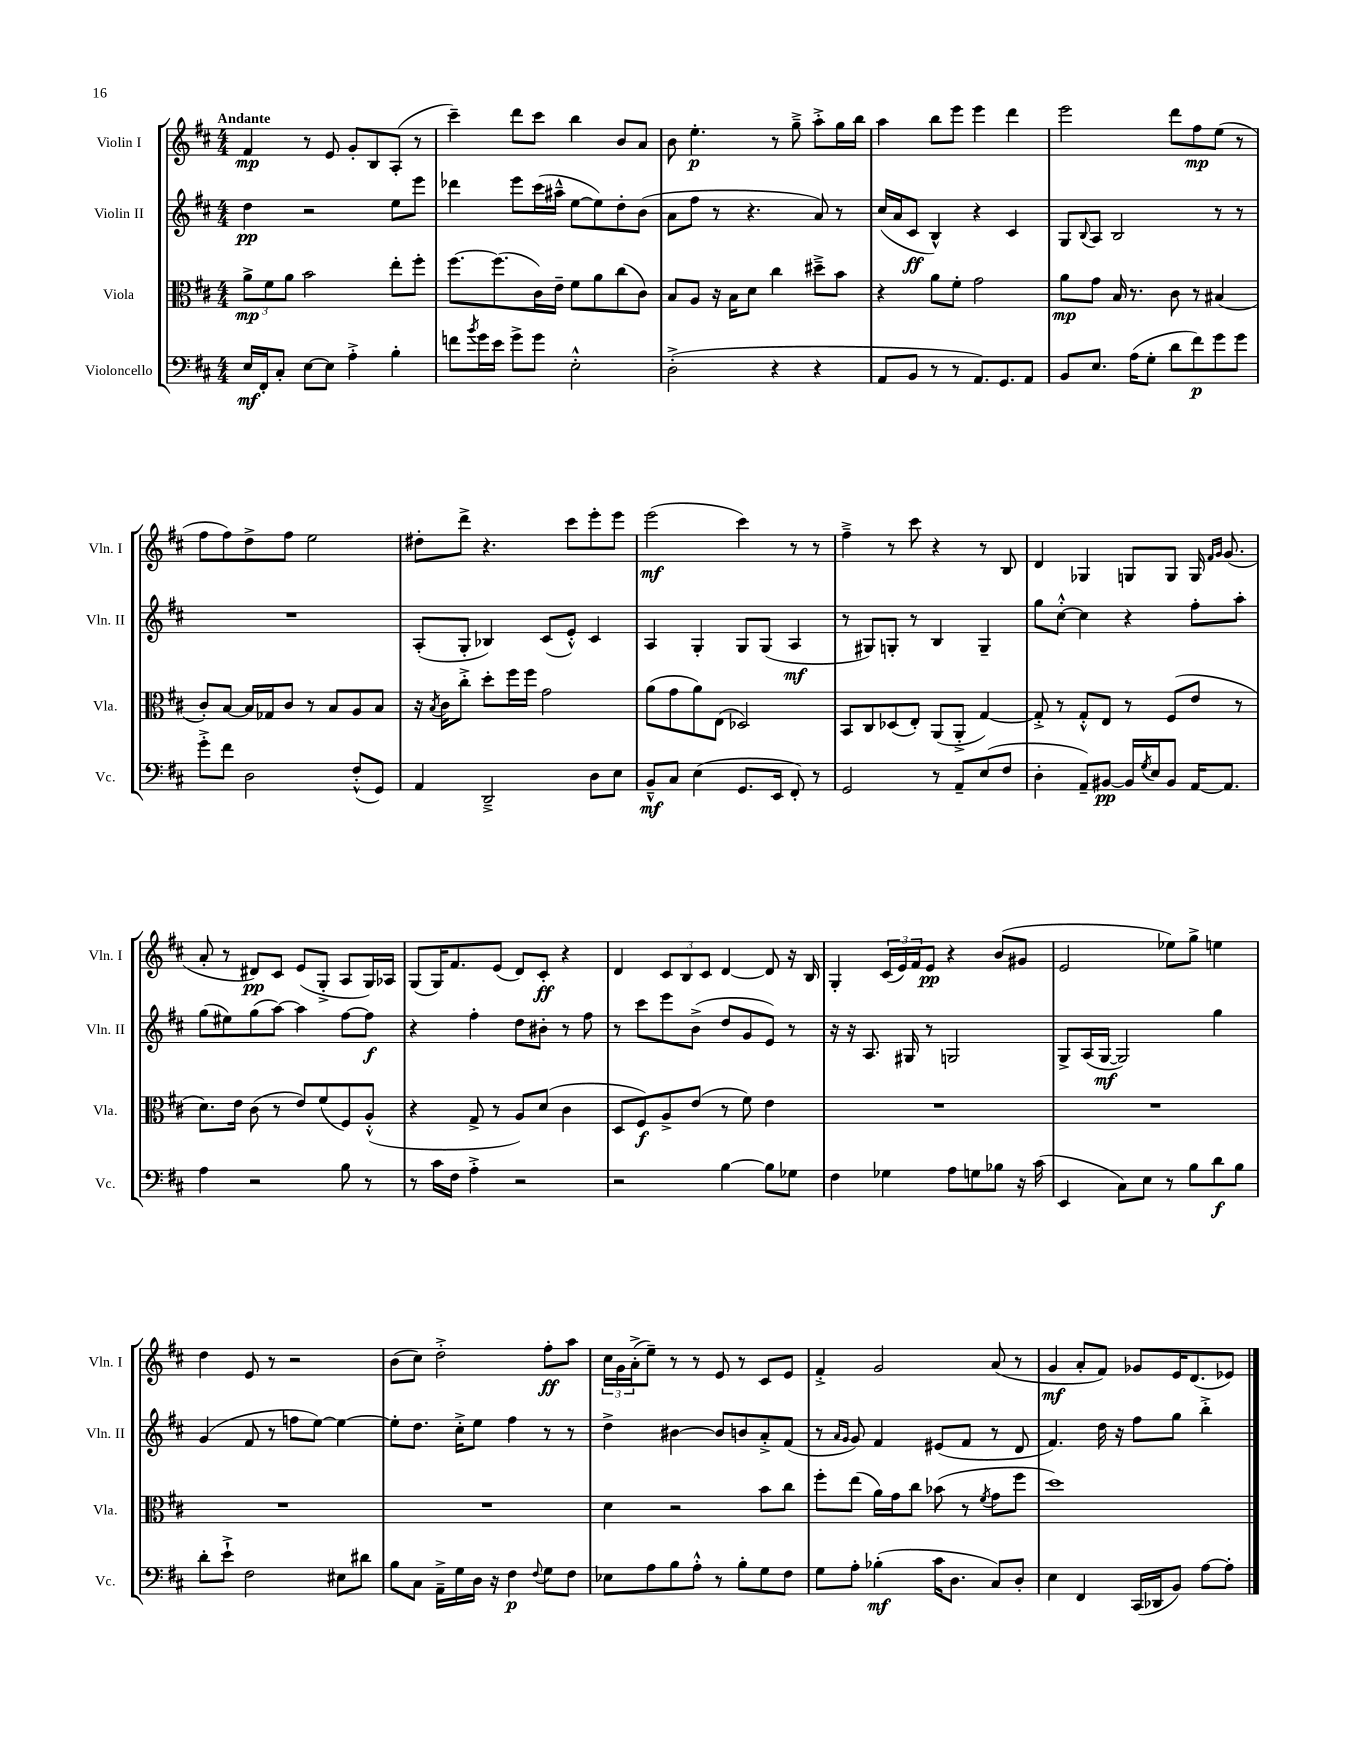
<<
\new StaffGroup <<
\new Staff = "s0" \with { instrumentName = "Violin I" shortInstrumentName = "Vln. I" } {
    \clef treble \key d \major \numericTimeSignature \time 4/4 \tempo "Andante"
    fis'4\mp r8 e'8 g'8-. b8 a8-.( r8 |
    cis'''4--) d'''8 cis'''8 b''4 b'8 a'8 |
    b'8 e''4.-.\p r8 g''8---> a''8-.-> g''16 b''16 |
    a''4 b''8 e'''8 e'''4 d'''4 |
    e'''2 d'''8 fis''8\mp e''8( r8 |
    fis''8 fis''8) d''8-> fis''8 e''2 |
    dis''8-. d'''8-> r4. cis'''8 e'''8-. e'''8 |
    e'''2\mf( cis'''4) r8 r8 |
    fis''4---> r8 cis'''8 r4 r8 b8 |
    d'4 ges4 g8 g8 g16 \grace { fis'16 g'16 } g'8.( |
    a'8-. r8 dis'8\pp) cis'8 e'8( g8-.-> a8 g16) aes16 |
    g8( g16) fis'8. e'8( d'8) cis'8-.\ff r4 |
    d'4 \tuplet 3/2 { cis'8 b8 cis'8 } d'4~ d'8 r16 b16 |
    g4-. \tuplet 3/2 { cis'16( e'16) fis'16 } e'8\pp r4 b'8( gis'8 |
    e'2 ees''8) g''8-> e''4 |
    d''4 e'8 r8 r2 |
    b'8( cis''8) d''2-.-> fis''8-.\ff a''8 |
    \tuplet 3/2 { cis''16 g'16 a'16-.->( } e''8--) r8 r8 e'8 r8 cis'8 e'8 |
    fis'4-.-> g'2 a'8( r8 |
    g'4\mf a'8-. fis'8) ges'8 e'16 d'8.( ees'8) \bar "|." |
}
\new Staff = "s1" \with { instrumentName = "Violin II" shortInstrumentName = "Vln. II" } {
    \clef treble \key d \major \numericTimeSignature \time 4/4
    d''4\pp r2 e''8 e'''8 |
    des'''4 e'''8 cis'''16( ais''16---^ e''8~ e''8) d''8-. b'8( |
    a'8 fis''8 r8 r4. a'8) r8 |
    cis''16( a'16 cis'8\ff b4-^) r4 cis'4 |
    g8 \appoggiatura { b8 } a8 b2 r8 r8 |
    R1 |
    a8-.( g8-. bes4) cis'8( e'8-.-^) cis'4 |
    a4 g4-. g8 g8( a4\mf |
    r8 gis8) g8-. r8 b4 g4-- |
    g''8 cis''8~-.-^ cis''4 r4 fis''8-. a''8-. |
    g''8( eis''8) g''8( a''8~) a''4 fis''8~ fis''8\f |
    r4 fis''4-. d''8 bis'8-. r8 fis''8 |
    r8 cis'''8 e'''8 b'8->( d''8 g'8 e'8) r8 |
    r16 r16 a8. gis16 r8 g2 |
    g8-> a16( g16~\mf g2) g''4 |
    g'4( fis'8 r8 f''8 e''8~) e''4~ |
    e''8-. d''8. cis''16-.-> e''8 fis''4 r8 r8 |
    d''4-> bis'4~ bis'8 b'8 a'8-.-> fis'8( |
    r8 \grace { a'16 g'16 } g'8) fis'4 eis'8( fis'8 r8 d'8 |
    fis'4.) d''16 r16 fis''8 g''8 b''4-.-> \bar "|." |
}
\new Staff = "s2" \with { instrumentName = "Viola" shortInstrumentName = "Vla." } {
    \clef alto \key d \major \numericTimeSignature \time 4/4
    \tuplet 3/2 { a'8->\mp fis'8 a'8 } b'2 e''8-. fis''8-. |
    fis''8.~ fis''8.( cis'16) e'16-- fis'8 a'8 cis''8( cis'8) |
    b8 a8 r16 b16 d'8 cis''4 dis''8---> b'8 |
    r4 a'8 fis'8-. g'2 |
    a'8\mp g'8 b16 r8. cis'8 r8 bis4( |
    cis'8-.) b8~ b16 ges16 cis'8 r8 b8 a8 b8 |
    r16 \acciaccatura { b8 } cis'16 cis''8-.-> d''8-. fis''16 fis''16 g'2 |
    a'8( g'8 a'8) e8( des2) |
    b,8 cis8 des8( e8-.) a,8( a,8-.-> g4~) |
    g8-.-> r8 g8-.-^ e8 r8 fis8( e'8 r8 |
    d'8.) e'16 cis'8( r8 e'8) fis'8( fis8) a8-.-^( |
    r4 g8-> r8 a8) d'8( cis'4 |
    d8 fis8\f) a8-> e'8( r8 fis'8) e'4 |
    R1 |
    R1 |
    R1 |
    R1 |
    d'4 r2 b'8 cis''8 |
    fis''8-. e''8( a'16) g'16 cis''8 bes'8( r8 \acciaccatura { fis'8 } g'8 fis''8 |
    d''1) \bar "|." |
}
\new Staff = "s3" \with { instrumentName = "Violoncello" shortInstrumentName = "Vc." } {
    \clef bass \key d \major \numericTimeSignature \time 4/4
    e16\mf fis,16-. cis8-. e8~ e8 a4-.-> b4-. |
    f'8 \acciaccatura { b'8 } g'16 e'16 g'8-> g'8 e2-.-^ |
    d2-.->( r4 r4 |
    a,8 b,8 r8 r8 a,8.) g,8. a,8 |
    b,8 e8. a16( g8-. d'8 fis'8\p) g'8 g'8 |
    g'8-.-> fis'8 d2 fis8-.-^( g,8) |
    a,4 d,2---> d8 e8 |
    b,8---^\mf cis8 e4( g,8. e,16 fis,8-.) r8 |
    g,2 r8 a,8-- e8( fis8 |
    d4-. a,8--) bis,8~\pp bis,16 \acciaccatura { g8 } e16 bis,8 a,16~ a,8. |
    a4 r2 b8 r8 |
    r8 cis'16 fis16 a4-.-> r2 |
    r2 b4~ b8 ges8 |
    fis4 ges4 a8 g8 bes8 r16 cis'16( |
    e,4 cis8) e8 r8 b8 d'8\f b8 |
    d'8-. e'8-!-> fis2 eis8 dis'8 |
    b8 cis8 a,16---> g16 d16 r16 fis4\p \appoggiatura { fis8 } g8 fis8 |
    ees8 a8 b8 a8-.-^ r8 b8-. g8 fis8 |
    g8 a8-. bes4-.\mf( cis'16 d8. cis8) d8-. |
    e4 fis,4 cis,16( des,16 b,8) a8~ a8-. \bar "|." |
}
>>
>>
\layout { \context { \Score \remove "Bar_number_engraver" } }
